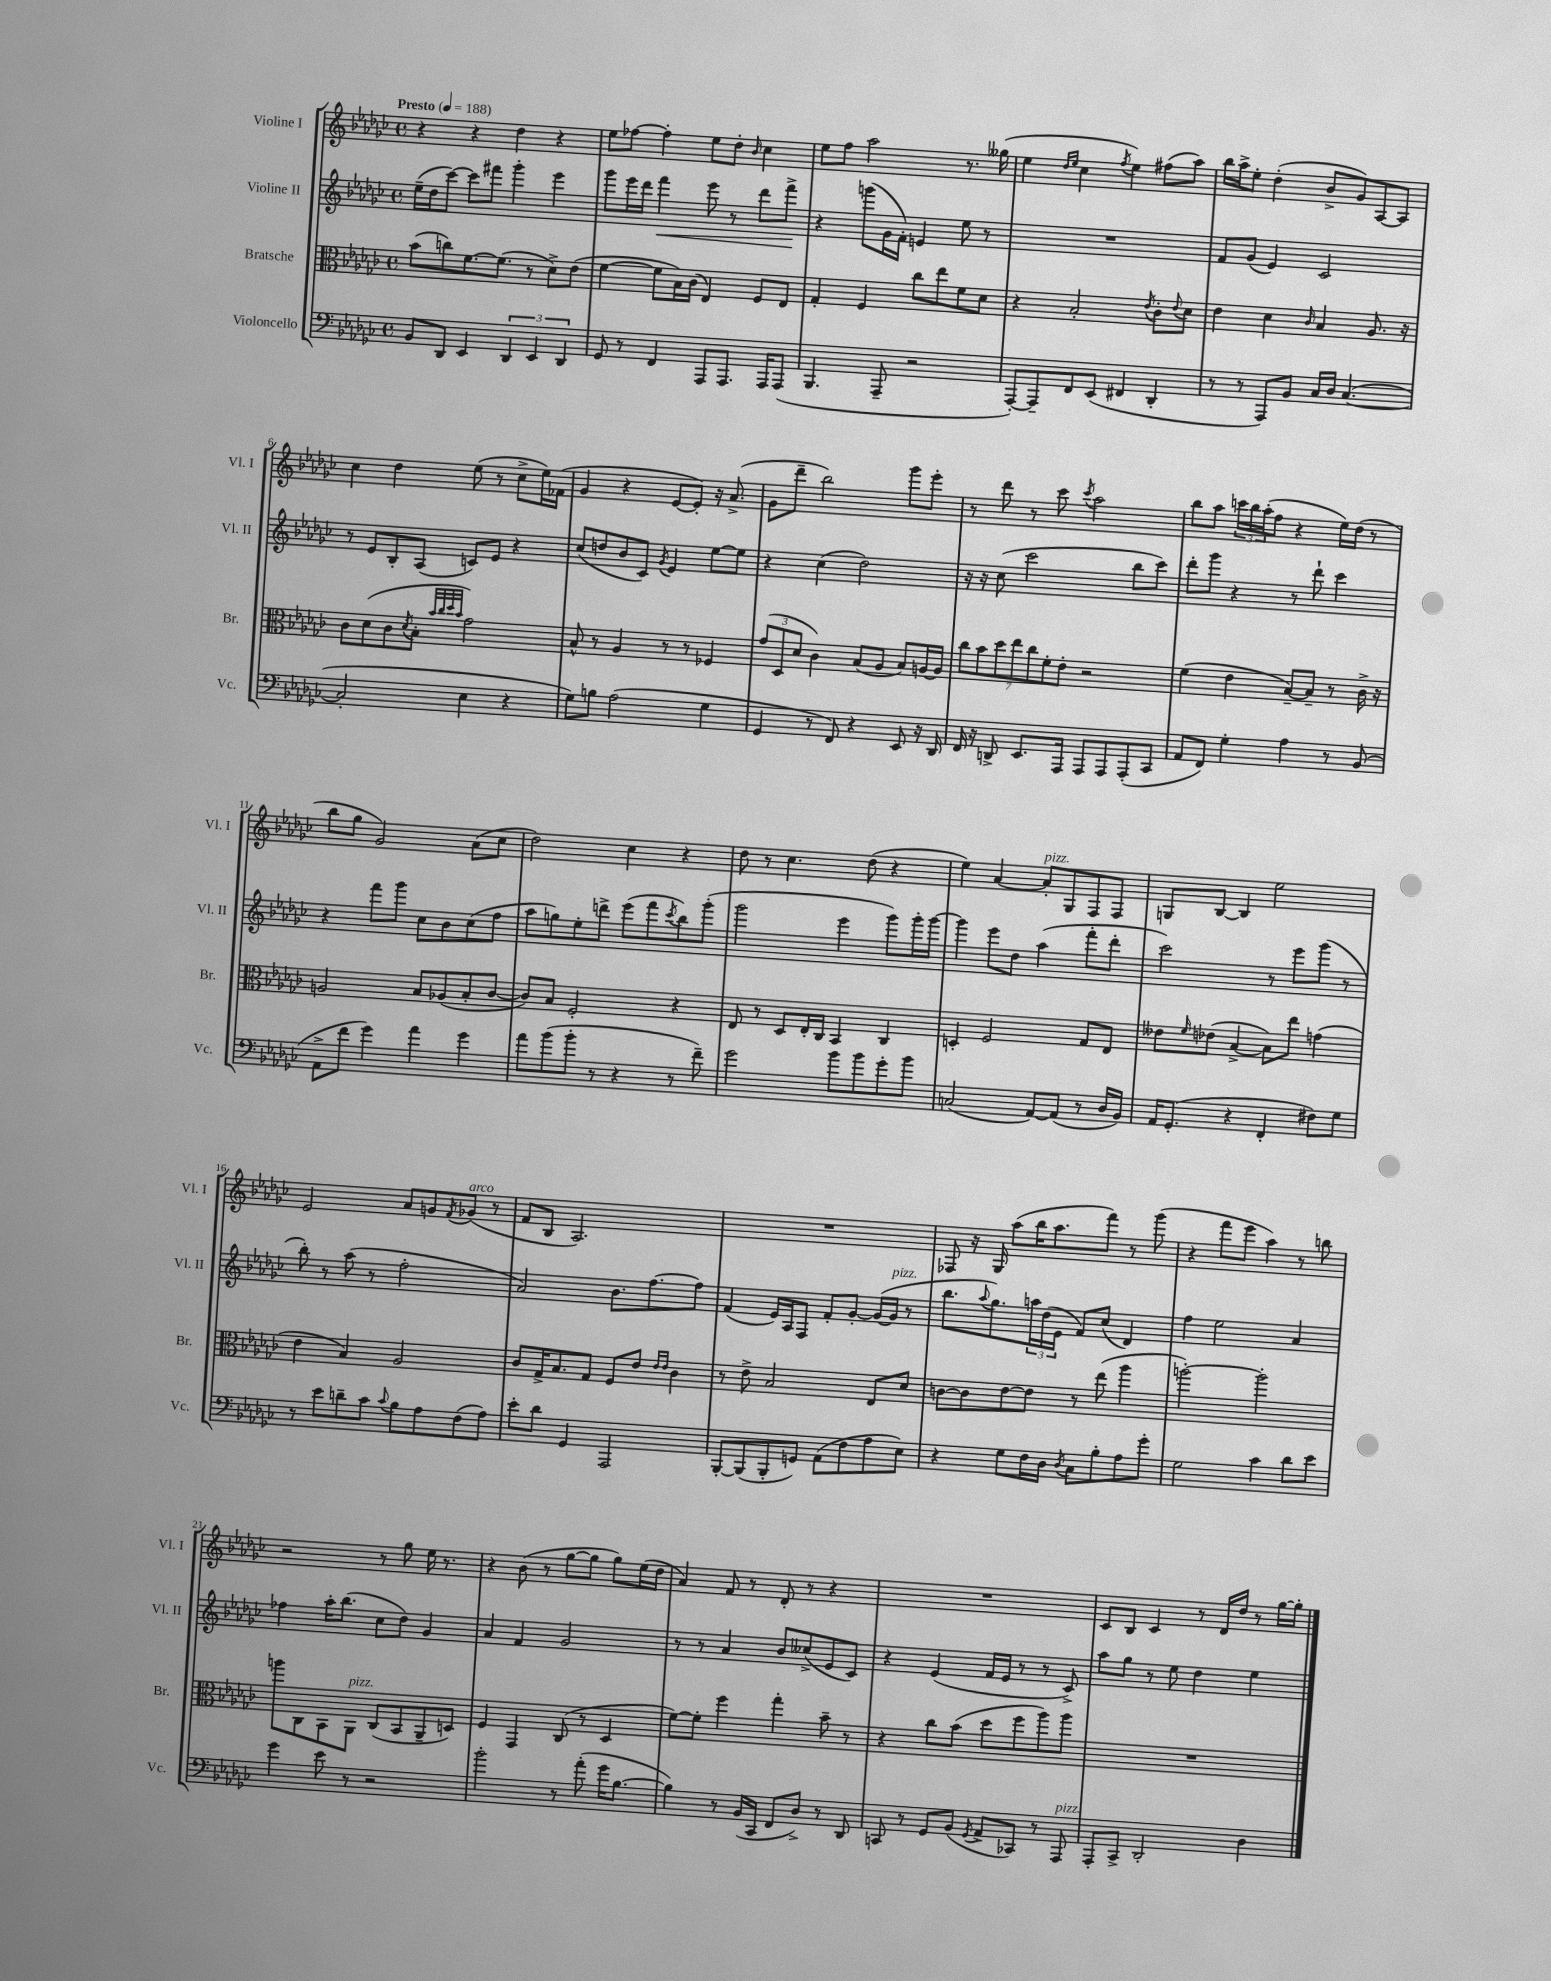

**kern	**kern	**kern	**dynam	**kern
*part4	*part3	*part2	*part2	*part1
*staff4	*staff3	*staff2	*staff2	*staff1
*I"Violoncello	*I"Bratsche	*I"Violine II	*	*I"Violine I
*I'Vc.	*I'Br.	*I'Vl. II	*	*I'Vl. I
*clefF4	*clefC3	*clefG2	*	*clefG2
*k[b-e-a-d-g-c-]	*k[b-e-a-d-g-c-]	*k[b-e-a-d-g-c-]	*	*k[b-e-a-d-g-c-]
*M4/4	*M4/4	*M4/4	*	*M4/4
*met(c)	*met(c)	*met(c)	*	*met(c)
*MM188	*MM188	*MM188	*	*MM188
=1	=1	=1	=1	=1
!	!	!	!	!LO:TX:a:B:t=Presto
8BB-/L	(8b-\L	(16ee-~\LL	.	4r
.	.	16dd-\J	.	.
8DD-/J	8ccn\)	[8ccc-\J)	.	.
4EE-/	[8.f\	8ccc-\L]	.	4r
.	.	8fff#X\J	.	.
.	(8.f\J]	.	.	.
6DD-/	.	4ggg-'\	.	4dd-\
.	8r	.	.	.
6EE-/	.	.	.	.
.	8d-^\L)	4eee-\	.	4r
6DD-/	.	.	.	.
.	(8e-\J	.	.	.
=2	=2	=2	=2	=2
8GG-/	[4f\	8ggg-\L	.	8ee-\L
8r	.	16eee-\L	.	[8ff-X\J
.	.	16ddd-\JJ	.	.
!	!	!	!LO:HP:b	!
4FF/	8f\L]	4fff\	<	4ff-'\]
.	16B-\L)	.	.	.
.	(16c-\JJ	.	.	.
8AAA-/L	4E-/)	8eee-\	.	8ee-\L
8.AAA-/J	.	8r	.	8dd-'\J
.	.	.	.	16qqb-/
.	8F/L	8ddd-\L	.	4cc-\
16AAA-/KL	.	.	.	.
(8AAA-/J	8E-/J	8fff^\J	.	.
.	.	.	[	.
=3	=3	=3	=3	=3
4.BBB-/	4G-'/	4r	.	8ee-\L
.	.	.	.	8ff\J
.	4F/	(8gggn\L	.	2aa-\
8AAA-~/	.	16g-\L	.	.
.	.	16f'\JJ)	.	.
2r	8cc-\L	4en/	.	.
.	8ee-\	.	.	.
.	8f\	8ee-\	.	8.r
.	8d-\J	8r	.	.
.	.	.	.	(16gg--X\
=4	=4	=4	=4	=4
[8AAA-'/L)	4r	1r	.	4ee-\
8AAA-~/]	.	.	.	.
.	.	.	.	16qqdd-/LL
.	.	.	.	16qqee-/JJ
8FF/	2B-'/	.	.	4cc-\
(8EE-/J	.	.	.	.
.	.	.	.	8qff/
4FF#X/	.	.	.	4ee-\)
.	8qe-/	.	.	.
4DD-'/	8c-'\L	.	.	(8ff#X\L
.	8qqe-/	.	.	.
.	8d-\J	.	.	8aa-\J)
=5	=5	=5	=5	=5
8r	4e-\	8f/L	.	16bb-\LL
.	.	.	.	16aa-^\J
8r	.	(8g-/J	.	8ee-'\J
8AAA-/L)	4d-\	4e-/)	.	(4dd-'\
8BB-/J	.	.	.	.
.	16qqc-/	.	.	.
16C-/LL	4B-/	2c-/	.	8b-^/L
16D-/JJ	.	.	.	.
([4.C-/	.	.	.	8g-/)
.	8.A-/	.	.	[8A-/
.	.	.	.	8A-/J]
.	16r	.	.	.
!!LO:LB:g=z
=6	=6	=6	=6	=6
2C-'/]	8c-\L	8r	.	4cc-\
.	(8d-\	8e-/L	.	.
.	8c-\	8B-'/	.	4dd-\
.	8qd-/	.	.	.
.	8B-'\J	(8A-/J	.	.
.	32qqb-/LLL	.	.	.
.	32qqcc-/	.	.	.
.	32qqdd-/	.	.	.
.	32qqb-/JJJ	.	.	.
4E-\	2g-\)	8cn/L)	.	(8ee-\
.	.	8e-/J	.	8r
4r	.	4r	.	8cc-^\L
.	.	.	.	16ee-\L)
.	.	.	.	(16f-X\JJ
=7	=7	=7	=7	=7
8G-\L)	8B-^^/	(8cc-/L	.	4g-/
8Bn\J	8r	8ddn/	.	.
(2A-\	4A-/	8b-/	.	4r
.	.	8c-/J)	.	.
.	.	8qg-/	.	.
.	8r	4e-/	.	[8e-/L
.	8r	.	.	8e-'/J])
4G-\	4F-X/	[8ee-\L	.	16r
.	.	.	.	(8.a-^/
.	.	8ee-\J]	.	.
=8	=8	=8	=8	=8
4GG-/	(12g-/L	4r	.	8g-\L
.	12D-/	.	.	.
.	.	.	.	8ddd-~\J
.	12d-/J	.	.	.
8r	4c-\)	(4cc-\	.	2bb-\)
8FF/)	.	.	.	.
4r	(8B-/L	2dd-\)	.	.
.	8A-/J	.	.	.
8EE-/	8B-/L)	.	.	8ggg-\L
16r	[16An/L	.	.	8eee-'\J
16DD-/	16A/JJ]	.	.	.
=9	=9	=9	=9	=9
16FF/	14cc-\L	16r	.	8r
16r	.	16r	.	.
.	14b-\	.	.	.
8DDn^/	.	(8cc-\	.	8ddd-\
.	14dd-\	.	.	.
.	14ee-\	.	.	.
8.EE-/L	.	2ccc-\	.	8r
.	14cc-\	.	.	.
.	14f'\	.	.	.
.	.	.	.	8ccc-\
.	14e-'\J	.	.	.
16AAA-/Jk	.	.	.	.
.	.	.	.	8qccc-/
8AAA-/L	2r	.	.	2aa-\
8AAA-/	.	.	.	.
(8AAA-'/	.	8bb-\L	.	.
8CC-/J	.	8ccc-\J)	.	.
=10	=10	=10	=10	=10
8AA-/L	(4f\	8ddd-'\L	.	8bb-\L
8FF/J)	.	8ggg-\J	.	8aa-\J
4G-'\	4e-\	4r	.	24cccn\LL
.	.	.	.	24bb-\
.	.	.	.	(24aa-'\J
.	.	.	.	8ff\J
4A-\	[8B-~/L)	8r	.	4r
.	8B-~/J]	8ddd-`\	.	.
8r	8r	4ccc-\	.	16ee-\LL)
.	.	.	.	(16dd-\JJ
(8BB-/	16c-^\	.	.	8r
.	16r	.	.	.
!!LO:LB:g=z
=11	=11	=11	=11	=11
8AA-^\L	2An/	4r	.	8bb-\L
8f\J	.	.	.	8gg-\J
4g-\)	.	8fff\L	.	2g-/)
.	.	8ggg-\J	.	.
4a-\	8B-/L	8cc-\L	.	.
.	(8A-X/	8b-\	.	.
4g-\	8B-'/	(8cc-\	.	(8a-\L
.	[8c-/J	8ff\J	.	8cc-\J
=12	=12	=12	=12	=12
8a-\L	8c-/L])	8aa-\L	.	2dd-\)
(8b-\	8B-/J	8ggn\)	.	.
8b-'\J	2F'/	8ee-'\	.	.
8r	.	8dddn^\J	.	.
4r	.	(8eee-\L	.	4cc-\
.	.	8fff\	.	.
.	.	8qccc-/	.	.
8r	4r	8bb-\)	.	4r
8f~\)	.	(8ggg-'\J	.	.
=13	=13	=13	=13	=13
2g-\	8E-/	2ggg-\	.	8dd-\
.	8r	.	.	8r
.	8D-/L	.	.	4.cc-\
.	16E-'/L	.	.	.
.	16C-/JJ	.	.	.
8b-\L	4BB-/	4eee-\	.	.
8b-\	.	.	.	(8dd-\
8g-'\	4C-/	8ggg-\L)	.	4r
8b-\J	.	16ggg-'\L	.	.
.	.	[16ggg-\JJ	.	.
=14	=14	=14	=14	=14
(2Cn/	4Dn'/	4ggg-\]	.	4ee-\)
.	2F/	8eee-\L	.	[4a-/
.	.	8dd-\J	.	.
!	!	!	!	!LO:TX:a:i:t=pizz.
[8AA-/L)	.	(4aa-\	.	8a-'/L]
(8AA-/J]	.	.	.	8G-/
8r	8G-/L	8fff'\L	.	8F/
16D-/LL	8E-/J	8ddd-'\J	.	8F/J
16BB-/JJ)	.	.	.	.
=15	=15	=15	=15	=15
16AA-/KL	8e--X\L	2ccc-\)	.	8Gn/L
(8.GG-'/J	.	.	.	.
.	16qqf/	.	.	.
.	(8e-X\J	.	.	[8B-/J
4r	[4B-^/	.	.	4B-/]
4FF'/	8B-\L])	8r	.	2ee-\
.	8ee-\J	8eee-\L	.	.
8F#X\L)	(4gn\	(8ggg-\J	.	.
8G-\J	.	8r	.	.
!!LO:LB:g=z
=16	=16	=16	=16	=16
8r	4e-\	8bb-'\)	.	2e-/
8e-\L	.	8r	.	.
8dn~\	4B-/)	(8aa-\	.	.
8c-\J	.	8r	.	.
8qqc-/	.	.	.	.
8B-\L	2A-/	2ff'\	.	8a-/L
8A-\	.	.	.	8gn/
.	.	.	.	8qf/
!	!	!	!	!LO:TX:a:i:t=arco
(8F\	.	.	.	(8g-X/J
8A-\J)	.	.	.	8r
=17	=17	=17	=17	=17
8e-'\L	8c-/L	2a-/)	.	8f/L
8d-\J	16G-^/K	.	.	8B-/J
.	8.B-/	.	.	.
4GG-/	.	.	.	2.A-/)
.	8G-/J	.	.	.
2AAA-/	8F/L	8.b-\L	.	.
.	8e-/J	.	.	.
.	.	[8.ff\	.	.
.	16qqe-/LL	.	.	.
.	16qqe-/JJ	.	.	.
.	4c-\	.	.	.
.	.	8ff\J]	.	.
=18	=18	=18	=18	=18
[8BBB-'/L	8r	(4f/	.	1r
(8BBB-/]	8e-^\	.	.	.
8BBB-'/	2B-/	16e-/LL)	.	.
.	.	16A-/J	.	.
8GGn/J)	.	8F/J	.	.
(8AA-\L	.	8f'/L	.	.
8F\	.	[8g-'/J	.	.
8A-\	8E-/L	(16g-/LL_	.	.
!	!	!LO:TX:a:i:t=pizz.	!	!
.	.	16g-/JJ]	.	.
8E-\J)	8d-/J	8r	.	.
=19	=19	=19	=19	=19
4r	[8cn\L	8.bb-\L	.	8F-X/
.	8c\]	.	.	16r
.	.	8qqaa-/	.	.
.	.	8.gg-\)	.	16G-/
8G-\L	[8e-\	.	.	(8aa-\L
16F\L	8e-\J]	24aan\L	.	16bb-\K
.	.	(24dd-\	.	.
16D-\JJ	.	.	.	8.aa-\
.	.	24e-\JJ	.	.
8qD-/	.	.	.	.
8C-\L	8r	8f/L)	.	.
8B-'\	(8ee-\	(8cc-/J	.	8fff\J)
8A-\	4aa-\	4d-/)	.	8r
8g-'\J	.	.	.	(8ggg-\
=20	=20	=20	=20	=20
2G-\	[2aan'\)	4ff\	.	4r
.	.	2ee-\	.	8fff\L
.	.	.	.	8eee-\J
4c-\	2aa'\]	.	.	4aa-\)
8d-\L	.	4a-/	.	8r
8e-\J	.	.	.	8bbn\
!!LO:LB:g=z
=21	=21	=21	=21	=21
4g-\	8aan\L	4ff-X\	.	2r
.	8C-\	.	.	.
8e-\	8BB-\	16aa-'\KL	.	.
.	.	(8.bb-\J	.	.
!	!LO:TX:a:i:t=pizz.	!	!	!
8r	8AA-\J	.	.	.
2r	(8C-/L	8cc-\L	.	8r
.	8BB-/	8dd-\J)	.	8gg-\
.	8AA-~/	4g-/	.	16ee-\
.	.	.	.	8.r
.	8Dn/J)	.	.	.
=22	=22	=22	=22	=22
2b-'\	4F/	4a-/	.	4r
.	4GG-/	4f/	.	(8b-\
.	.	.	.	8r
8r	(8C-/	2g-/	.	[8gg-\L
(8a-'\	8r	.	.	8gg-\J]
16g-\KL	4D-/	.	.	8gg-\L)
[8.B-\J	.	.	.	.
.	.	.	.	(16ee-\L
.	.	.	.	16dd-\JJ
=23	=23	=23	=23	=23
4B-\])	[8f\L)	8r	.	4a-/)
.	8f'\J]	8r	.	.
8r	4ff\	4a-/	.	8f/
(16BB-/LL	.	.	.	8r
16CC-/JJ	.	.	.	.
8FF/L	4gg-'\	8b-/L	.	8d-'/
8D-^/J)	.	(8cc--X^/	.	8r
8r	8b-~\	8e-/	.	4r
8DD-/	8r	8c-/J)	.	.
=24	=24	=24	=24	=24
8CCn/	4r	4r	.	1r
8r	.	.	.	.
8GG-/L	8cc-\L	(4e-/	.	.
(8BB-/J	(8b-\J	.	.	.
8qGG-/	.	.	.	.
8AA-^/L	8dd-\L	16f/LL	.	.
.	.	16e-/JJ	.	.
8CC-X/J)	8ff\	8r	.	.
8r	8aa-\)	8r	.	.
!LO:TX:a:i:t=pizz.	!	!	!	!
8AAA-/	8aa-\J	8c-^/)	.	.
=25	=25	=25	=25	=25
8AAA-'/L	1r	8aa-\L	.	8c-/L
8CC-^/J	.	8gg-\J	.	8B-/J
2DD-'/	.	8r	.	4c-/
.	.	8ee-\	.	.
.	.	4dd-\	.	8r
.	.	.	.	16d-/LL
.	.	.	.	16dd-/JJ
4D-\	.	4ee-\	.	8r
.	.	.	.	[16gg-\LL
.	.	.	.	16gg-'\JJ]
==	==	==	==	==
*-	*-	*-	*-	*-
